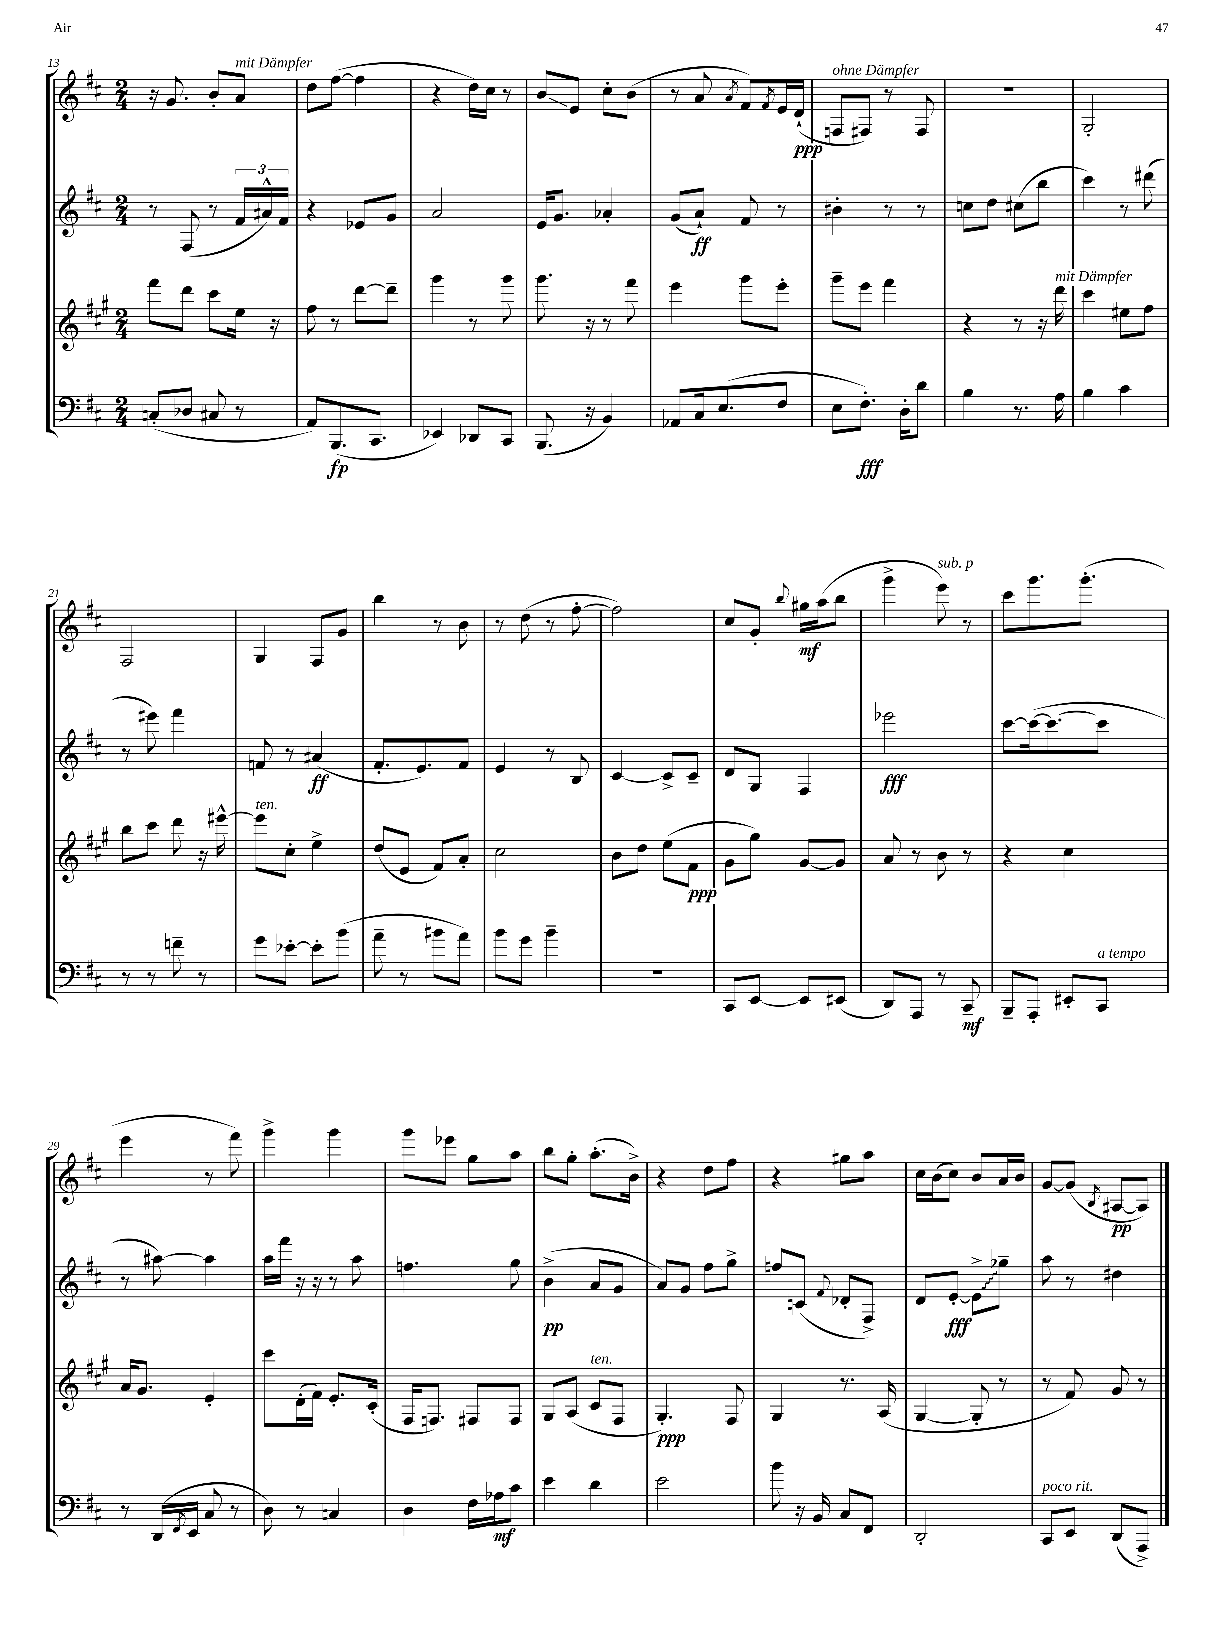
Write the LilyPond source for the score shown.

<<
\new StaffGroup <<
\new Staff = "s0" {
    \clef treble \key d \major \numericTimeSignature \time 2/4
    r16 g'8. b'8-. a'8^\markup { \italic "mit Dämpfer" } |
    d''8 fis''8~( fis''4 |
    r4 d''16) cis''16 r8 |
    b'8\glissando e'8 cis''8-. b'8( |
    r8 a'8 \acciaccatura { a'8 } fis'8) \acciaccatura { fis'8 } e'16 d'16-!\ppp( |
    f8^\markup { \italic "ohne Dämpfer" } fis8) r8 fis8 |
    r2 |
    g2-. |
    fis2 |
    g4 fis8 g'8 |
    b''4 r8 b'8 |
    r8 d''8( r8 fis''8~-. |
    fis''2) |
    cis''8 g'8-. \appoggiatura { b''8 } gis''16\mf a''16( b''8 |
    g'''4-> e'''8^\markup { \italic "sub. p" }) r8 |
    cis'''8 g'''8. g'''8.-.( |
    e'''4 r8 fis'''8) |
    g'''4-> g'''4 |
    g'''8 ees'''8 g''8 a''8 |
    b''8 g''8-. a''8.-.( b'16->) |
    r4 d''8 fis''8 |
    r4 gis''8 a''8 |
    cis''16 b'16( cis''8) b'8 a'16 b'16 |
    g'8~ g'8( \acciaccatura { b8 } ais8~\pp ais8) \bar "|." |
}
\new Staff = "s1" {
    \clef treble \key d \major \numericTimeSignature \time 2/4
    r8 fis8( r8 \tuplet 3/2 { fis'16 ais'16-^) fis'16 } |
    r4 ees'8 g'8 |
    a'2 |
    e'16 g'8. aes'4-. |
    g'8( a'8-!\ff) fis'8 r8 |
    bis'4-. r8 r8 |
    c''8 d''8 cis''8( b''8 |
    cis'''4) r8 dis'''8( |
    r8 eis'''8) fis'''4 |
    f'8 r8 ais'4\ff( |
    fis'8.-. e'8.) fis'8 |
    e'4 r8 b8 |
    cis'4~ cis'8-> cis'8-- |
    d'8 g8 fis4 |
    ees'''2\fff |
    cis'''8~ cis'''16~( cis'''8.~ cis'''8 |
    r8 ais''8~) ais''4 |
    a''16 fis'''16 r16 r16 r8 a''8 |
    f''4. g''8 |
    b'4->\pp( a'8 g'8 |
    a'8) g'8 fis''8 g''8-> |
    f''8 c'8( \appoggiatura { fis'8 } des'8-. fis8->) |
    d'8 e'8~-.\fff \once \override Glissando.style = #'zigzag e'8->\glissando ges''8-- |
    a''8 r8 dis''4 \bar "|." |
}
\new Staff = "s2" {
    \clef treble \key a \major \numericTimeSignature \time 2/4
    fis'''8 d'''8 cis'''8 e''16 r16 |
    fis''8 r8 d'''8~ d'''8-- |
    gis'''4 r8 gis'''8 |
    gis'''8. r16 r8 fis'''8 |
    e'''4 gis'''8 e'''8-. |
    gis'''8-- e'''8 fis'''4 |
    r4 r8 r16 d'''16^\markup { \italic "mit Dämpfer" } |
    cis'''4 eis''8 fis''8 |
    b''8 cis'''8 d'''8 r16 eis'''16~-^ |
    eis'''8^\markup { \italic "ten." } cis''8-. e''4-> |
    d''8( e'8 fis'8) a'8-. |
    cis''2 |
    b'8 d''8 e''8( fis'8\ppp |
    gis'8 gis''8) gis'8~ gis'8 |
    a'8 r8 b'8 r8 |
    r4 cis''4 |
    a'16 gis'8. e'4-. |
    cis'''8 d'16-.( fis'16) e'8.-. cis'16-.( |
    fis16 f8.) fis8 fis8 |
    gis8 a8( cis'8^\markup { \italic "ten." } fis8 |
    gis4.-.\ppp) fis8 |
    gis4 r8. a16( |
    gis4~ gis8-. r8 |
    r8 fis'8) gis'8 r8 \bar "|." |
}
\new Staff = "s3" {
    \clef bass \key d \major \numericTimeSignature \time 2/4
    c8-.( des8 cis8 r8 |
    a,8) b,,8.\fp( cis,8. |
    ees,4) des,8 cis,8 |
    b,,8.( r16 b,4) |
    aes,8 cis16 e8.( fis8 |
    e8 fis8.-.\fff) d16-. d'8 |
    b4 r8. a16 |
    b4 cis'4 |
    r8 r8 f'8-- r8 |
    g'8 ees'8~-. ees'8-. b'8( |
    a'8-- r8 bis'8 a'8) |
    b'8 g'8 b'4-- |
    R2 |
    cis,8 e,8~ e,8 eis,8( |
    d,8) a,,8 r8 cis,8--\mf |
    b,,8-- a,,8-. eis,8-. cis,8^\markup { \italic "a tempo" } |
    r8 d,16( \acciaccatura { fis,8 } e,16 cis8 r8 |
    d8) r8 c4 |
    d4 fis16 aes16\mf cis'8 |
    e'4 d'4 |
    e'2 |
    b'8 r16 b,16 cis8 fis,8 |
    d,2-. |
    cis,8^\markup { \italic "poco rit." } e,8 d,8( a,,8->) \bar "|." |
}
>>
>>
\layout { \context { \Score currentBarNumber = #13 } }
